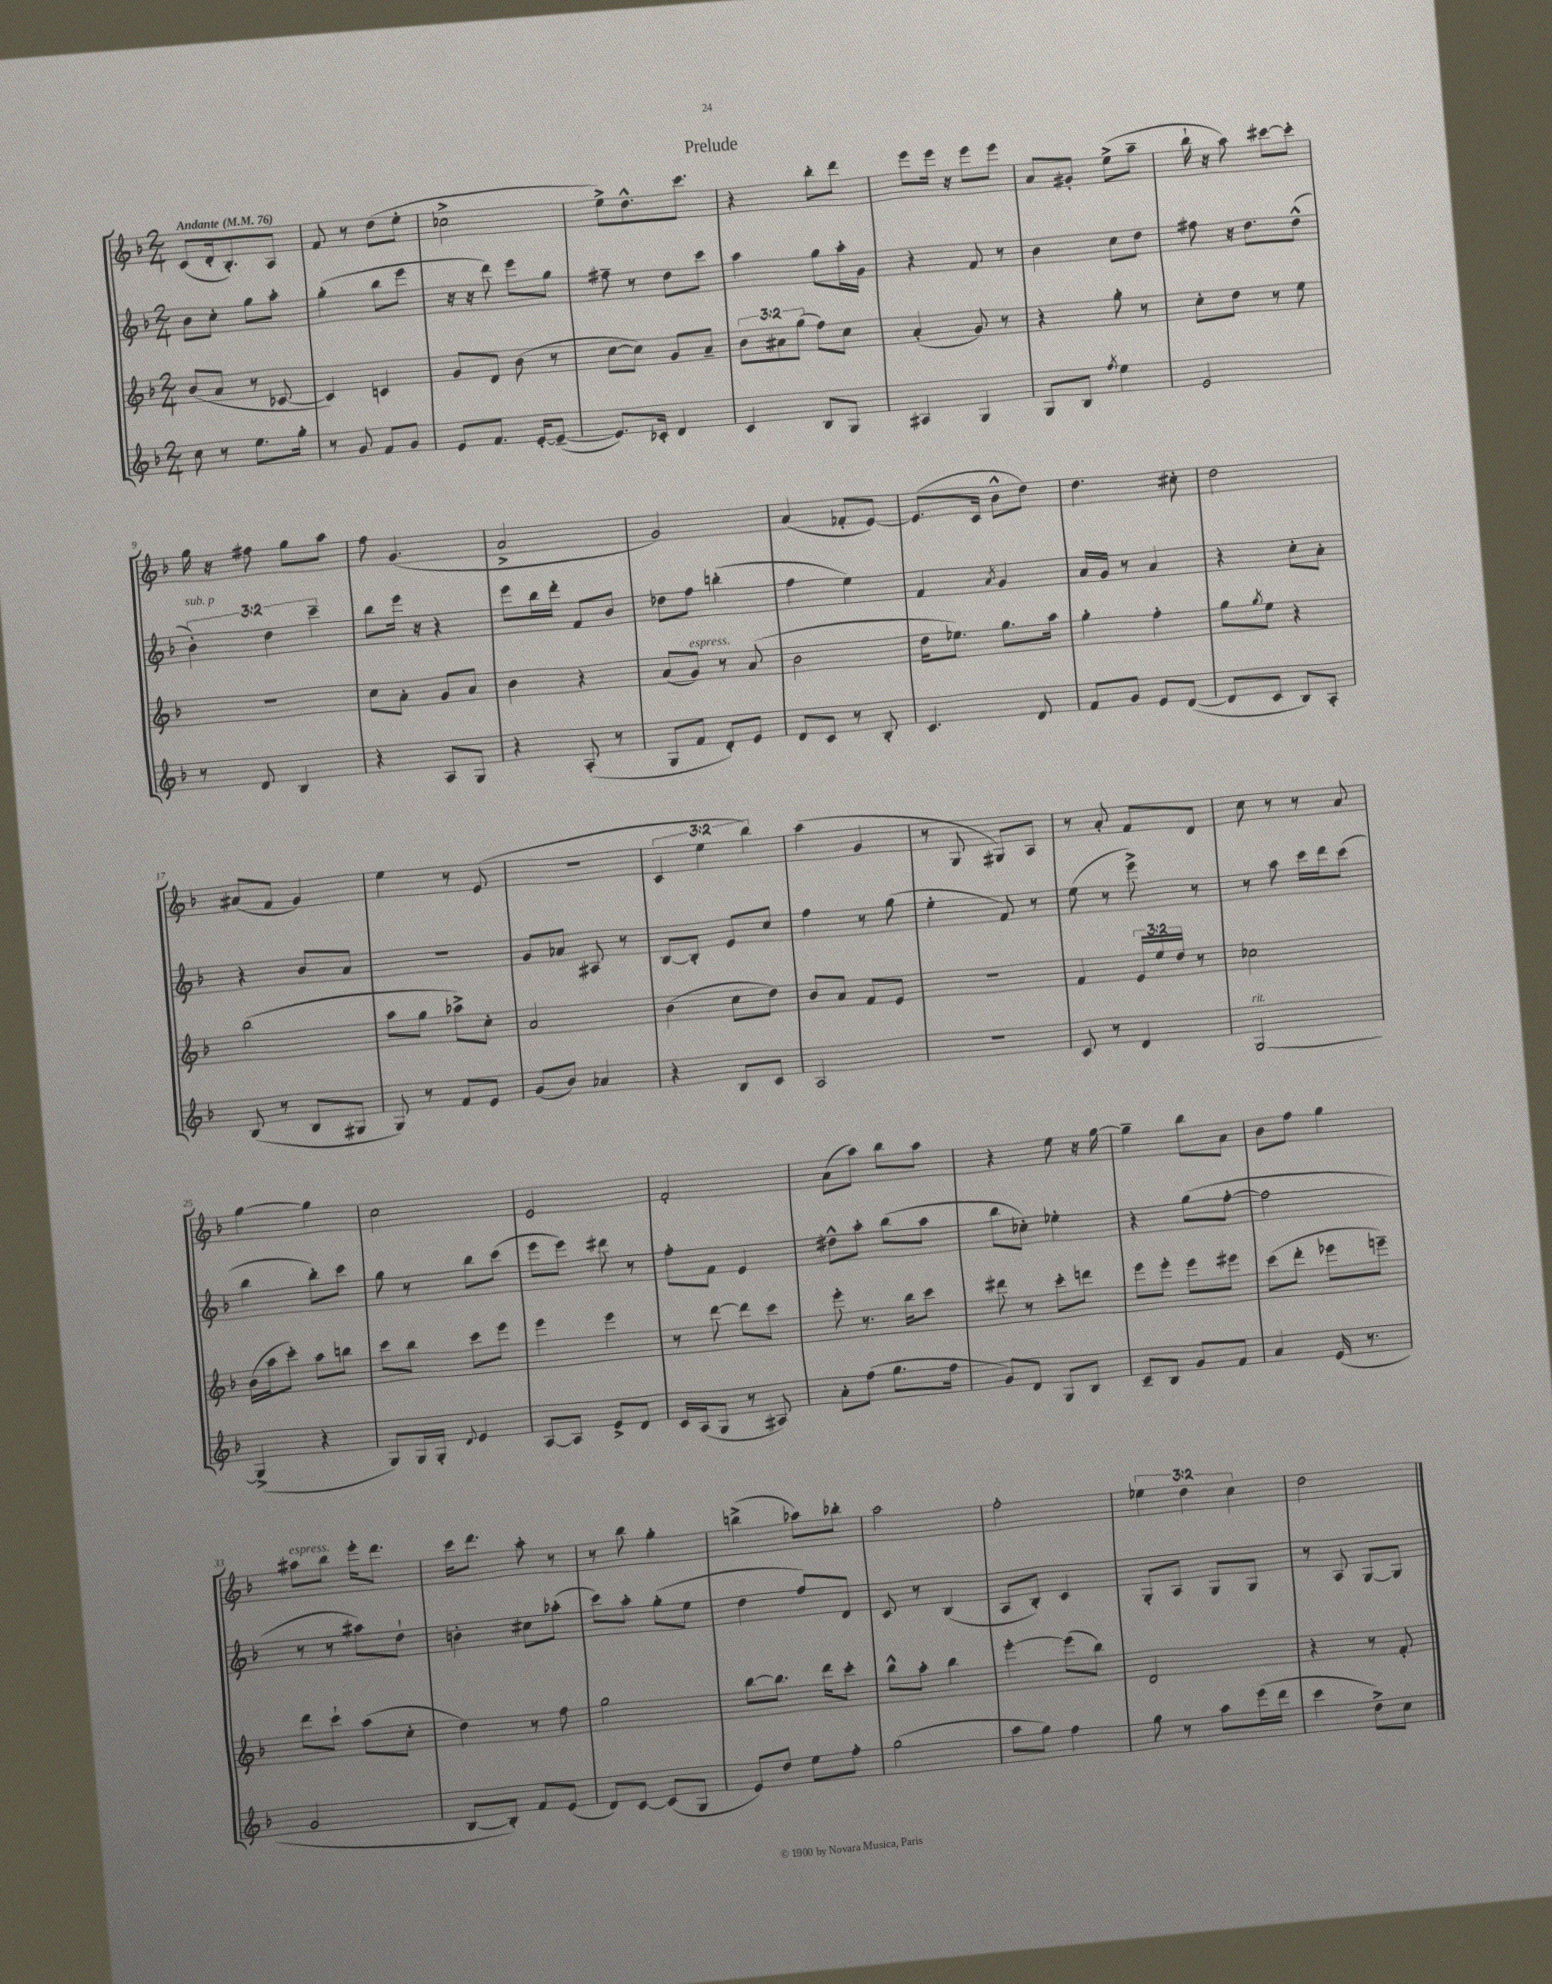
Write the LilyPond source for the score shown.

\header { title = "Prelude" }
<<
\new StaffGroup <<
\new Staff = "s0" {
    \clef treble \key f \major \numericTimeSignature \time 2/4 \override Staff.TupletNumber.text = #tuplet-number::calc-fraction-text \tempo "Andante" 4 = 76
    c'8( d'16-. bes8.-.) a8 |
    f'8 r8 d''8( e''8-. |
    ces''2-> |
    e''8->) d''8.-^ c'''8. |
    r4 bes''8-. d'''8 |
    e'''8 e'''16 r16 e'''8 e'''8 |
    a'8 gis'8-. e''8->( a''8-- |
    bes''16-! r16 a''8) cis'''8~ cis'''8-. |
    g''16 r16 fis''8 g''8 a''8 |
    f''8 g'4.( |
    a'2-> |
    g'2) |
    a'4( fes'8-. e'8~) |
    e'8.( c'16 bes'8-^ d''8) |
    d''4. cis''8-. |
    d''2 |
    ais'8( f'8 g'4) |
    e''4 r8 e'8( |
    R2 |
    \tuplet 3/2 { c'4 e''4 bes''4) } |
    a''4( g'4 |
    r8 g8 gis8) a8 |
    r8 a'8-. f'8 d'8 |
    c''8 r8 r8 a'8 |
    g''4~ g''4 |
    c''2 |
    e'2 |
    f'2-. |
    a'8( a''8) bes''8 a''8 |
    r4 e''8 r16 g''16~ |
    g''4-- bes''8 a'8 |
    bes'8 f''8 g''4 |
    ais''8^\markup { \italic "espress." } bes''8 e'''16-. d'''8. |
    c'''16 d'''8. a''8-. r8 |
    r8 bes''8 g''4-. |
    b''4->( aes''8) bes''8-. |
    a''2 |
    f''2-. |
    \tuplet 3/2 { ees''4 d''4 c''4 } |
    d''2 \bar "|." |
}
\new Staff = "s1" {
    \clef treble \key f \major \numericTimeSignature \time 2/4 \override Staff.TupletNumber.text = #tuplet-number::calc-fraction-text
    bes'8 c''8-. g''8 a''8-. |
    g''4-.( bes''8 e'''8 |
    r16 r16 d'''8) e'''8 g''8 |
    fis''8-- r8 d''8 c'''8 |
    a''4 g''8 a''16-. g'16 |
    r4 f'8 r8 |
    bes'4 c''8 d''8 |
    fis''8 r16 d''8. d''8-^( |
    \tuplet 3/2 { bes'4-.^\markup { \italic "sub. p" }) d''4 c'''4-- } |
    bes''8 e'''16 r16 r4 |
    e'''8 bes''16 d'''16-. f'8 bes'8 |
    des''8 f''8 b''4-.( |
    f''4 e''4) |
    f'4 \acciaccatura { a'8 } g'4 |
    a'16 g'16 r8 a'4 |
    r4 c''8-. a'8-. |
    r4 bes'8 a'8 |
    r2 |
    g'8 aes'8 ais8 r8 |
    bes8~ bes8-. e'8 c''8 |
    f''4 r8 g''8( |
    e''4-. f'8) r8 |
    e''8( r8 e'''8->) r8 |
    r8 a''8 c'''16 d'''16 c'''8( |
    bes''4 bes''8-.) c'''8 |
    g''8 r8 bes''8 c'''8( |
    e'''8 e'''8) dis'''8 r8 |
    f''8-. f'8 e'4 |
    dis''8-^ a''8-. bes''8( a''8 |
    bes''8 ces''8-.) ees''4-. |
    r4 g''8( f''8~-. |
    f''2 |
    r8 r8 ais''8) d''8-! |
    b'4-. cis''8 aes''8-.( |
    c'''8) a''8-. g''8-.( e''8 |
    d''4 f''8) d'8 |
    c'8 r8 bes4( |
    a8 bes8-.) c'4 |
    g8-. a8 g8 g8 |
    r8 a8 g8~ g8 \bar "|." |
}
\new Staff = "s2" {
    \clef treble \key f \major \numericTimeSignature \time 2/4 \override Staff.TupletNumber.text = #tuplet-number::calc-fraction-text
    bes'8( a'8 r8 ces'8~ |
    ces'4) c'4 |
    g'8 d'8 bes'8( r8 |
    c''8~ c''8) g'8 a'8-- |
    \tuplet 3/2 { bes'8 ais'8 g''8( } f''8) c''8 |
    a'4-.( g'8) r8 |
    r4 g''8-. r8 |
    c''8-. d''8 r8 e''8 |
    R2 |
    c''8 a'8-. g'8 a'8 |
    bes'4 r4 |
    a'8( g'8^\markup { \italic "espress." }) r8 a'8( |
    bes'2 |
    d''16 ees''8.) g''8. a''16 |
    g''4-. f''4-. |
    g''8 \acciaccatura { g''8 } e''8 r4 |
    bes''2( |
    a''8 g''8 aes''8->) c''8-. |
    a'2 |
    bes'4( c''8 d''8) |
    bes'8 a'8 f'8 e'8 |
    R2 |
    f'4 \tuplet 3/2 { e'16 e''16 d''16 } r8 |
    ces''2 |
    bes'16( a''16 c'''8-.) a''8 b''8 |
    c'''8 bes''8 c'''8 e'''8 |
    e'''4 e'''4 |
    r8 d'''8~ d'''8 c'''8 |
    e'''8-. r8. bes''16 c'''8 |
    dis'''8 r8 c'''8-. d'''8 |
    e'''8 e'''8-. e'''8 eis'''8 |
    c'''8( d'''8-. ees'''8 e'''8--) |
    d'''8 c'''8-! a''8( c''8-. |
    d''4) r8 f''8 |
    g''2 |
    bes''8~ bes''8. d'''16 c'''8-. |
    bes''8-^ a''8-. bes''4 |
    e'''4~-. e'''8( bes''8) |
    d'2 |
    r4 r8 f'8-. \bar "|." |
}
\new Staff = "s3" {
    \clef treble \key f \major \numericTimeSignature \time 2/4
    c''8 r8 e''8. g''16-. |
    r8 g'8 f'8 g'8 |
    e'8 f'8. e'16~-. e'8~--( |
    e'8.) ces'16-. d'4 |
    c'4 bes8 g8 |
    ais4 g4 |
    g8 bes8 \acciaccatura { f''8 } e''4 |
    e'2 |
    r8 d'8 bes4 |
    r4 a8 g8 |
    r4 a8-.( r8 |
    g8 f'8 d'8-.) e'8 |
    d'8 c'8 r8 bes8-. |
    c'4. d'8 |
    f'8 g'8 e'8 d'8~( |
    d'8 c'8 bes8) a8-. |
    bes8( r8 bes8 gis8 |
    g8) r8 f'8 e'8 |
    g'8( bes'8) aes'4 |
    r4 bes8 c'8 |
    a2 |
    r2 |
    c'8 r8 d'4 |
    g2~^\markup { \italic "rit." } |
    g4->( r4 |
    g8) g16 g16-. \appoggiatura { d'8 } e'4 |
    a8~ a8 e'8-> d'8 |
    c'16 a16( g8 r8 ais8) |
    a'8-. f''8( g''8. f''16 |
    g'8) d'8 g8 bes8 |
    c'8-- bes8 g'8 f'8 |
    a'4 e'16( r8. |
    g'2 |
    bes8~ bes8-.) f'8 e'8( |
    d'8) c'8~ c'8( g8 |
    e'8) d''8 e''8 f''8-. |
    g''2( |
    a''8 g''8) f''4 |
    g''8 r8 a''8 e'''16( d'''16 |
    c'''4 d''8->) c''8 \bar "|." |
}
>>
>>
